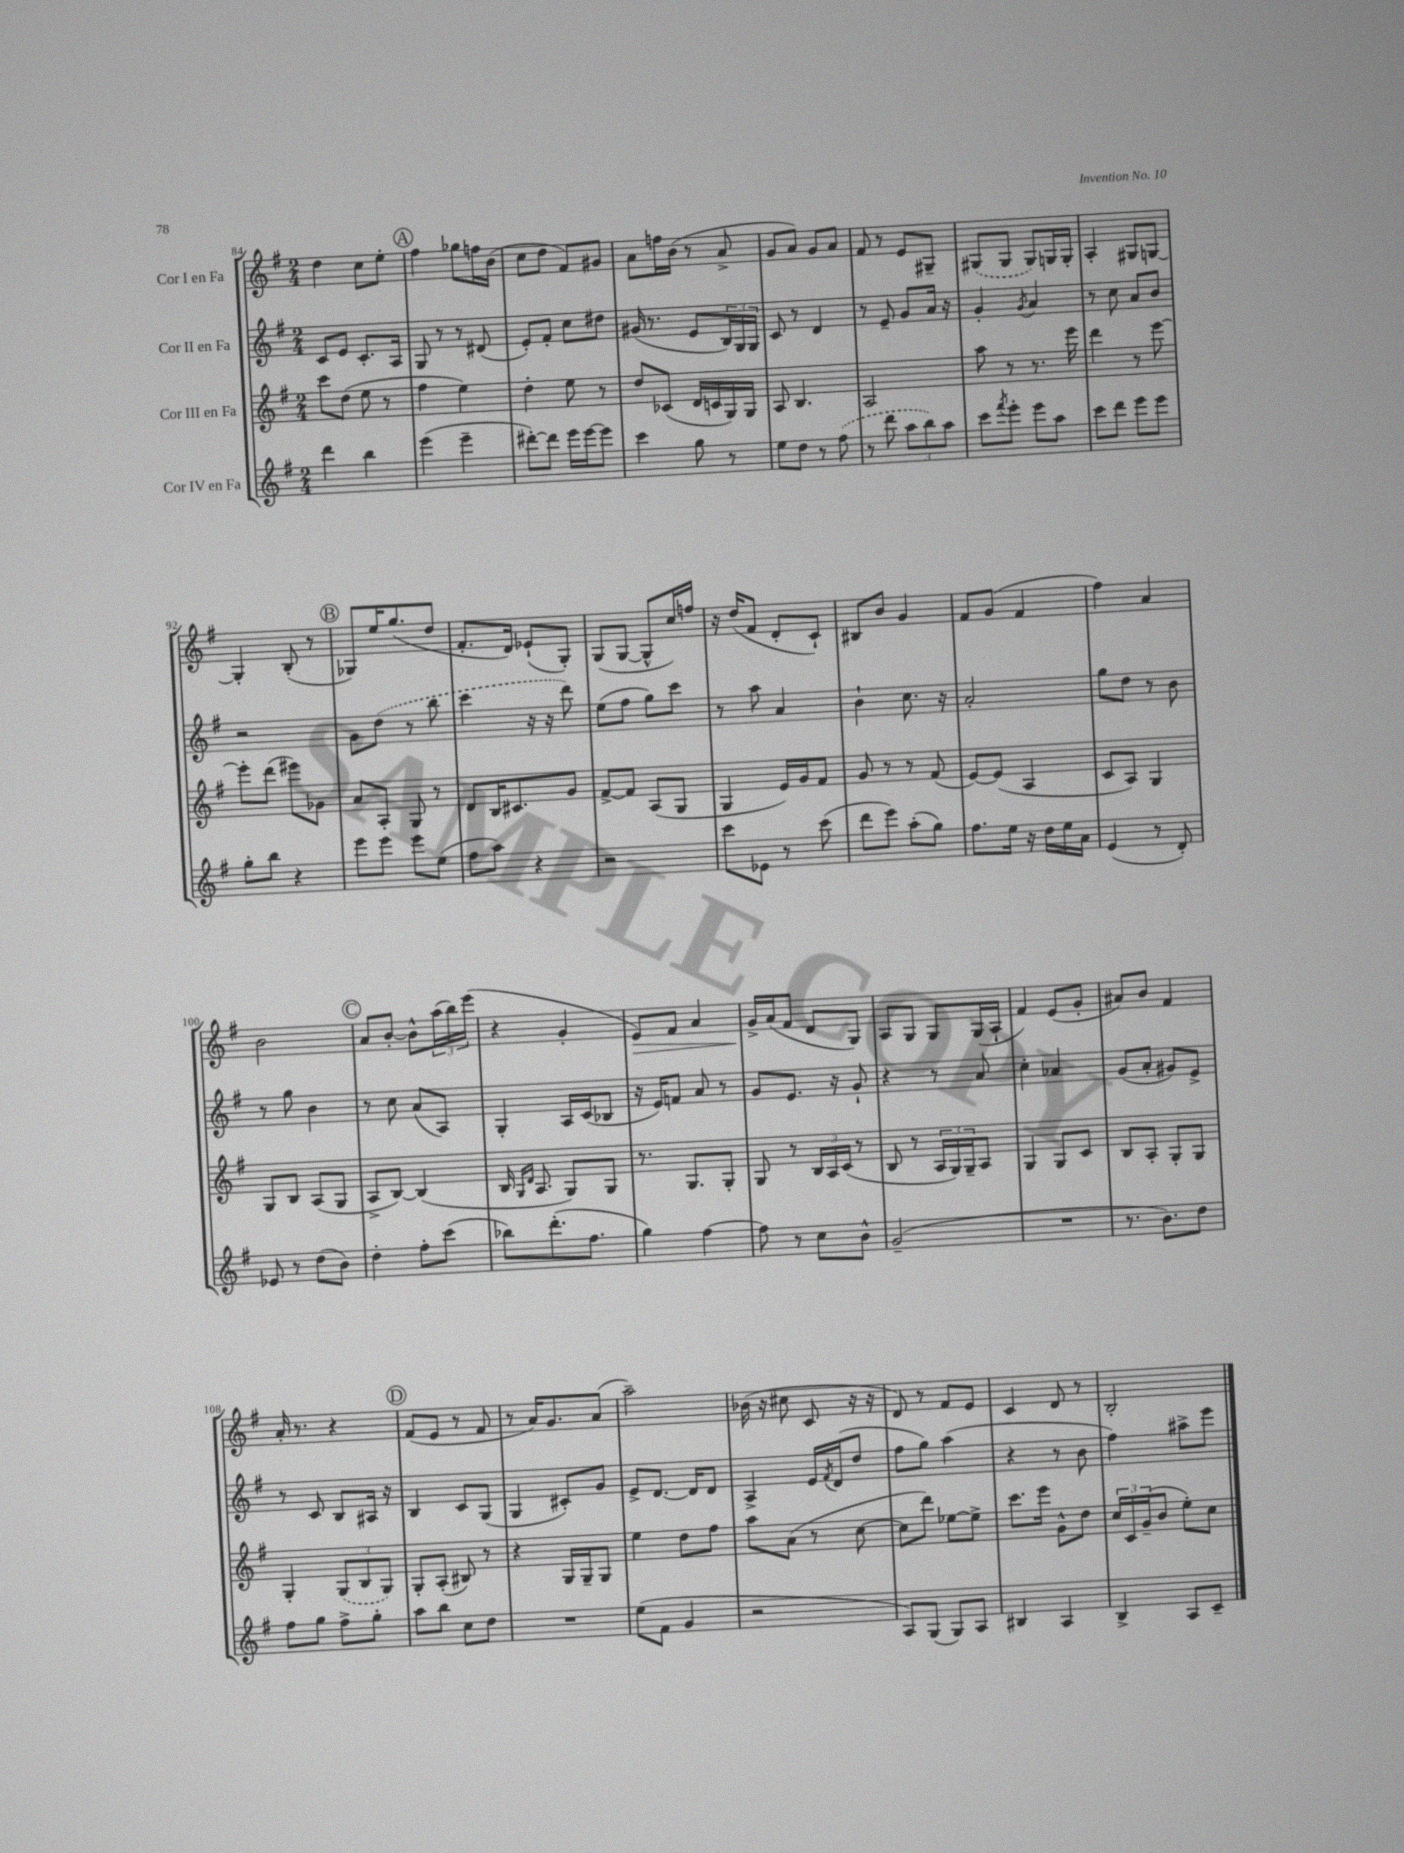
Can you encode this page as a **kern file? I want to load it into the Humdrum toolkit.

**kern	**kern	**kern	**kern	**dynam
*part4	*part3	*part2	*part1	*part1
*staff4	*staff3	*staff2	*staff1	*staff1
*I"Cor IV en Fa	*I"Cor III en Fa	*I"Cor II en Fa	*I"Cor I en Fa	*
*clefG2	*clefG2	*clefG2	*clefG2	*
*k[f#]	*k[f#]	*k[f#]	*k[f#]	*
*M2/4	*M2/4	*M2/4	*M2/4	*
=84	=84	=84	=84	=84
4ddd\	8ccc\L	8c/L	4dd\	.
.	(8dd\J	8e/J	.	.
4bb\	8ee\	8.c'/L	8cc\L	.
.	8r	.	8ee'\J	.
.	.	16A/Jk	.	.
!!LO:REH:place=s1:t=A
=85	=85	=85	=85	=85
(4eee\	4ff#\	8G/	4ff#\	.
.	.	8r	.	.
4eee~\	4ee\)	8r	8gg-X\L	.
.	.	(8d#X/	16ffn\L	.
.	.	.	(16b\JJ	.
=86	=86	=86	=86	=86
[8ddd#X'\L)	4dd'\	8e'/L)	8cc\L	.
8ddd#\J]	.	8f#'/J	8dd\J	.
16eee\LL	8ee\	8cc\L	8f#/L)	.
[16eee\J	.	.	.	.
8eee\J]	8r	8dd#X\J	8g#X/J	.
=87	=87	=87	=87	=87
4ccc\	8dd/L	(16g#X/	8a\L	.
.	.	8.r	.	.
.	(8c-X/J	.	16ffn\L	.
.	.	.	(16b\JJ	.
8gg\	16d/LL	8e/L	8r	.
.	16cn/	.	.	.
8r	16G/)	24B/L)	8a^/	.
.	.	24G/	.	.
.	16G/JJ	.	.	.
.	.	24G/JJ	.	.
=88	=88	=88	=88	=88
8ee\L	8A/	8c/	8g/L	.
8dd\J	4.B/	8r	8a/J)	.
8r	.	4d/	8g/L	.
(8ff#\	.	.	8a/J	.
=89	=89	=89	=89	=89
8r	2A/	8r	8f#/	.
8ddd\	.	8e~/	8r	.
12aa\L	.	8g/L	8e/L	.
12bb\)	.	.	.	.
.	.	16a/Jk	8G#X~/J	.
12aa\J	.	.	.	.
.	.	16r	.	.
=90	=90	=90	=90	=90
8ccc\L	8aa\	4g'/	(8G#X/L	.
8qfff#/	.	.	.	.
8eee'\J	8r	.	8G#/J	.
.	.	8qg/	.	.
8eee\L	8.r	4a/	8G#/L)	.
8aa\J	.	.	16Gn/L	.
.	16eee\	.	16G'/JJ	.
=91	=91	=91	=91	=91
8ccc\L	4ddd\	8r	4A'/	.
8ddd\J	.	8cc\	.	.
8eee\L	8r	8a/L	8G#X/L	.
8eee\J	[8eee\	8b/J	[8Gn/J	.
!!LO:LB:g=z
=92	=92	=92	=92	=92
8gg'\L	8eee'\L]	2r	4G'/]	.
8bb\J	(8ddd\J	.	.	.
4r	8eee#X\L)	.	(8B'/	.
.	8g-X\J	.	8r	.
!!LO:REH:place=s1:t=B
=93	=93	=93	=93	=93
8eee\L	8a/L	8g\L	8G-X/L)	.
8eee\J	8A'/J	(8dd\J	16ee/K	.
.	.	.	(8.gg/	.
8eee\L	8G/	8r	.	.
(8ee\J	8r	8bb\	8dd/J	.
=94	=94	=94	=94	=94
8ff#\L	8d/L	4ccc\	8.f#'/L	.
8aa\J)	16B/K	.	.	.
.	8.c#X/	.	16d/Jk)	.
4r	.	16r	(8e-X`/L	.
.	.	16r	.	.
.	8g/J	8ddd\)	8G'/J)	.
=95	=95	=95	=95	=95
2r	[8f#^/L	(8ee\L	(8G/L	.
.	8f#/J]	8ff#\J	[8G/J	.
.	(8A/L	8gg\L)	8G^^/L]	.
.	8G/J	8ccc\J	16cc/L)	.
.	.	.	16ffn/JJ	.
=96	=96	=96	=96	=96
8ccc\L	4G/	8r	16r	.
.	.	.	(16dd/KL	.
8e-X\J	.	8aa\	8f#/J	.
8r	16e/LL)	4a/	8d'/L	.
.	16g/J	.	.	.
(8ccc\	8f#/J	.	8c`/J)	.
=97	=97	=97	=97	=97
8ddd\L	8g/	4b`\	8B#X/L	.
8eee\J)	8r	.	8b/J	.
(8aa'\L	8r	8.cc\	4g/	.
8gg\J)	(8f#/	.	.	.
.	.	16r	.	.
=98	=98	=98	=98	=98
8.ff#\L	[8e/L)	2a'/	8f#/L	.
.	(8e/J]	.	(8g/J	.
16ee\Jk	.	.	.	.
16r	4A/	.	4f#/	.
16dd\LL	.	.	.	.
16ee\	.	.	.	.
16a\JJ	.	.	.	.
=99	=99	=99	=99	=99
(4e/	8c/L	8gg\L	4ff#\)	.
.	8A/J)	8dd\J	.	.
8r	4G/	8r	4a/	.
8d'/)	.	8b\	.	.
!!LO:LB:g=z
=100	=100	=100	=100	=100
8e-X/	8G/L	8r	2b\	.
8r	8B/J	8gg\	.	.
(8dd\L	(8A/L	4b\	.	.
8b\J)	8G/J	.	.	.
!!LO:REH:place=s1:t=C
=101	=101	=101	=101	=101
4dd'\	8A^/L	8r	8a/L	.
.	[8B/J)	8cc\	[8b'/J	.
8ff#'\L	(4B/]	(8a/L	8b^^\L]	.
(8ccc\J	.	8A/J)	(24aa\L	.
.	.	.	24bb\)	.
.	.	.	(24eee\JJ	.
=102	=102	=102	=102	=102
8bb-X\L)	16B/	4G'/	4r	.
.	16qqG/LL	.	.	.
.	16qqd/JJ	.	.	.
.	8.A/	.	.	.
(8.ddd'\	.	.	.	.
.	8G/L)	16A/LL	4g'/	.
8.ff#\J	.	(16c/J	.	.
.	8G/J	8B-X/J	.	.
=103	=103	=103	=103	=103
!	!	!	!	!LO:HP:b
4gg\)	8.r	16r	8e/L)	>
.	.	16e/KL)	.	.
.	.	8fn/J	8f#/J	.
.	8.G/L	.	.	.
[4ff#\	.	8a/	4a/	.
.	8G'/J	8r	.	.
=104	=104	=104	=104	=104
8ff#\]	8G/	8g/L	16g^/LL	.
.	.	.	(16a/J	]
8r	8r	8.e/J	8f#/J	.
8cc\L	24B/LL	.	8d/L	.
.	24A/	.	.	.
.	.	16r	.	.
.	(24c/JJ	.	.	.
8b^^\J	8r	8g`/	8G/J)	.
=105	=105	=105	=105	=105
(2g~/	8B/	4r	8A/L	.
.	8r	.	8G/J	.
.	24A/LL	8r	8G/L	.
.	24G/)	.	.	.
.	24G~/J	.	.	.
.	8A/J	8a/	(16G/L	.
.	.	.	16A`/JJ	.
=106	=106	=106	=106	=106
2r	4G/	4cc'\	4f#/)	.
.	8G/L	4a-X/	(8e/L	.
.	8c/J	.	8g'/J	.
=107	=107	=107	=107	=107
8.r	8B/L	(8g/L	8a#X/L)	.
.	8A'/J	8a'/J	8b/J	.
8.b\L)	.	.	.	.
.	8G'/L	8g#X/L)	4f#/	.
8dd\J	8G/J	8e^/J	.	.
!!LO:LB:g=z
=108	=108	=108	=108	=108
8ff#\L	4G'/	8r	16a'/	.
.	.	.	8.r	.
8gg\J	.	8c/	.	.
8ff#^\L	(12G/L	8B/L	4r	.
.	12B/	.	.	.
8gg'\J	.	16A#X/Jk	.	.
.	12G/J)	.	.	.
.	.	16r	.	.
!!LO:REH:place=s1:t=D
=109	=109	=109	=109	=109
8aa\L	8G'/L	4B/	(8f#/L	.
8bb\J	(8A'/J	.	8e/J	.
8cc\L	8B#X/)	8c/L	8r	.
8dd\J	8r	(8G/J	8f#/	.
=110	=110	=110	=110	=110
2r	4r	4G/	8r	.
.	.	.	16a/KL)	.
.	.	.	8.g/	.
.	16G/LL	8c#X'/L)	.	.
.	16G~/J	.	.	.
.	8G/J	8g/J	(8a/J	.
=111	=111	=111	=111	=111
(8ee\L	4ee\	8e^/L	2aa~\)	.
8f#\J	.	[8.d/J	.	.
4g/	8dd\L	.	.	.
.	.	16d/KL]	.	.
.	8ff#\J	8d/J	.	.
=112	=112	=112	=112	=112
2r	8aa\L	4A^/	(16b-X\	.
.	.	.	16r	.
.	(8a\J	.	8cc#X\	.
.	8r	16e/LL	8c/	.
.	.	8qf#/	.	.
.	.	(16d/J	.	.
.	[8cc\	8dd/J	16r	.
.	.	.	16r	.
=113	=113	=113	=113	=113
8A/L)	8cc\L]	8ff#\L	8d/)	.
(8G/J	8ddd\J)	8gg\J)	8r	.
8G/L)	[8ee-X\L	(4aa\	8f#/L	.
8A/J	8ee-^\J]	.	8e/J	.
=114	=114	=114	=114	=114
4B#X/	8.ccc\L	4r	4c/	.
.	16eee\Jk	.	.	.
4A/	8g^^\L	8r	8d/	.
.	8dd\J	8b\	8r	.
=115	=115	=115	=115	=115
4B^/	24cc/LL	4ff#\)	2B'/	.
.	24c/	.	.	.
.	(24g~/J	.	.	.
.	8b/J	.	.	.
8A/L	8ee'\L)	8aa#X^\L	.	.
8c~/J	8cc\J	8eee\J	.	.
==	==	==	==	==
*-	*-	*-	*-	*-
